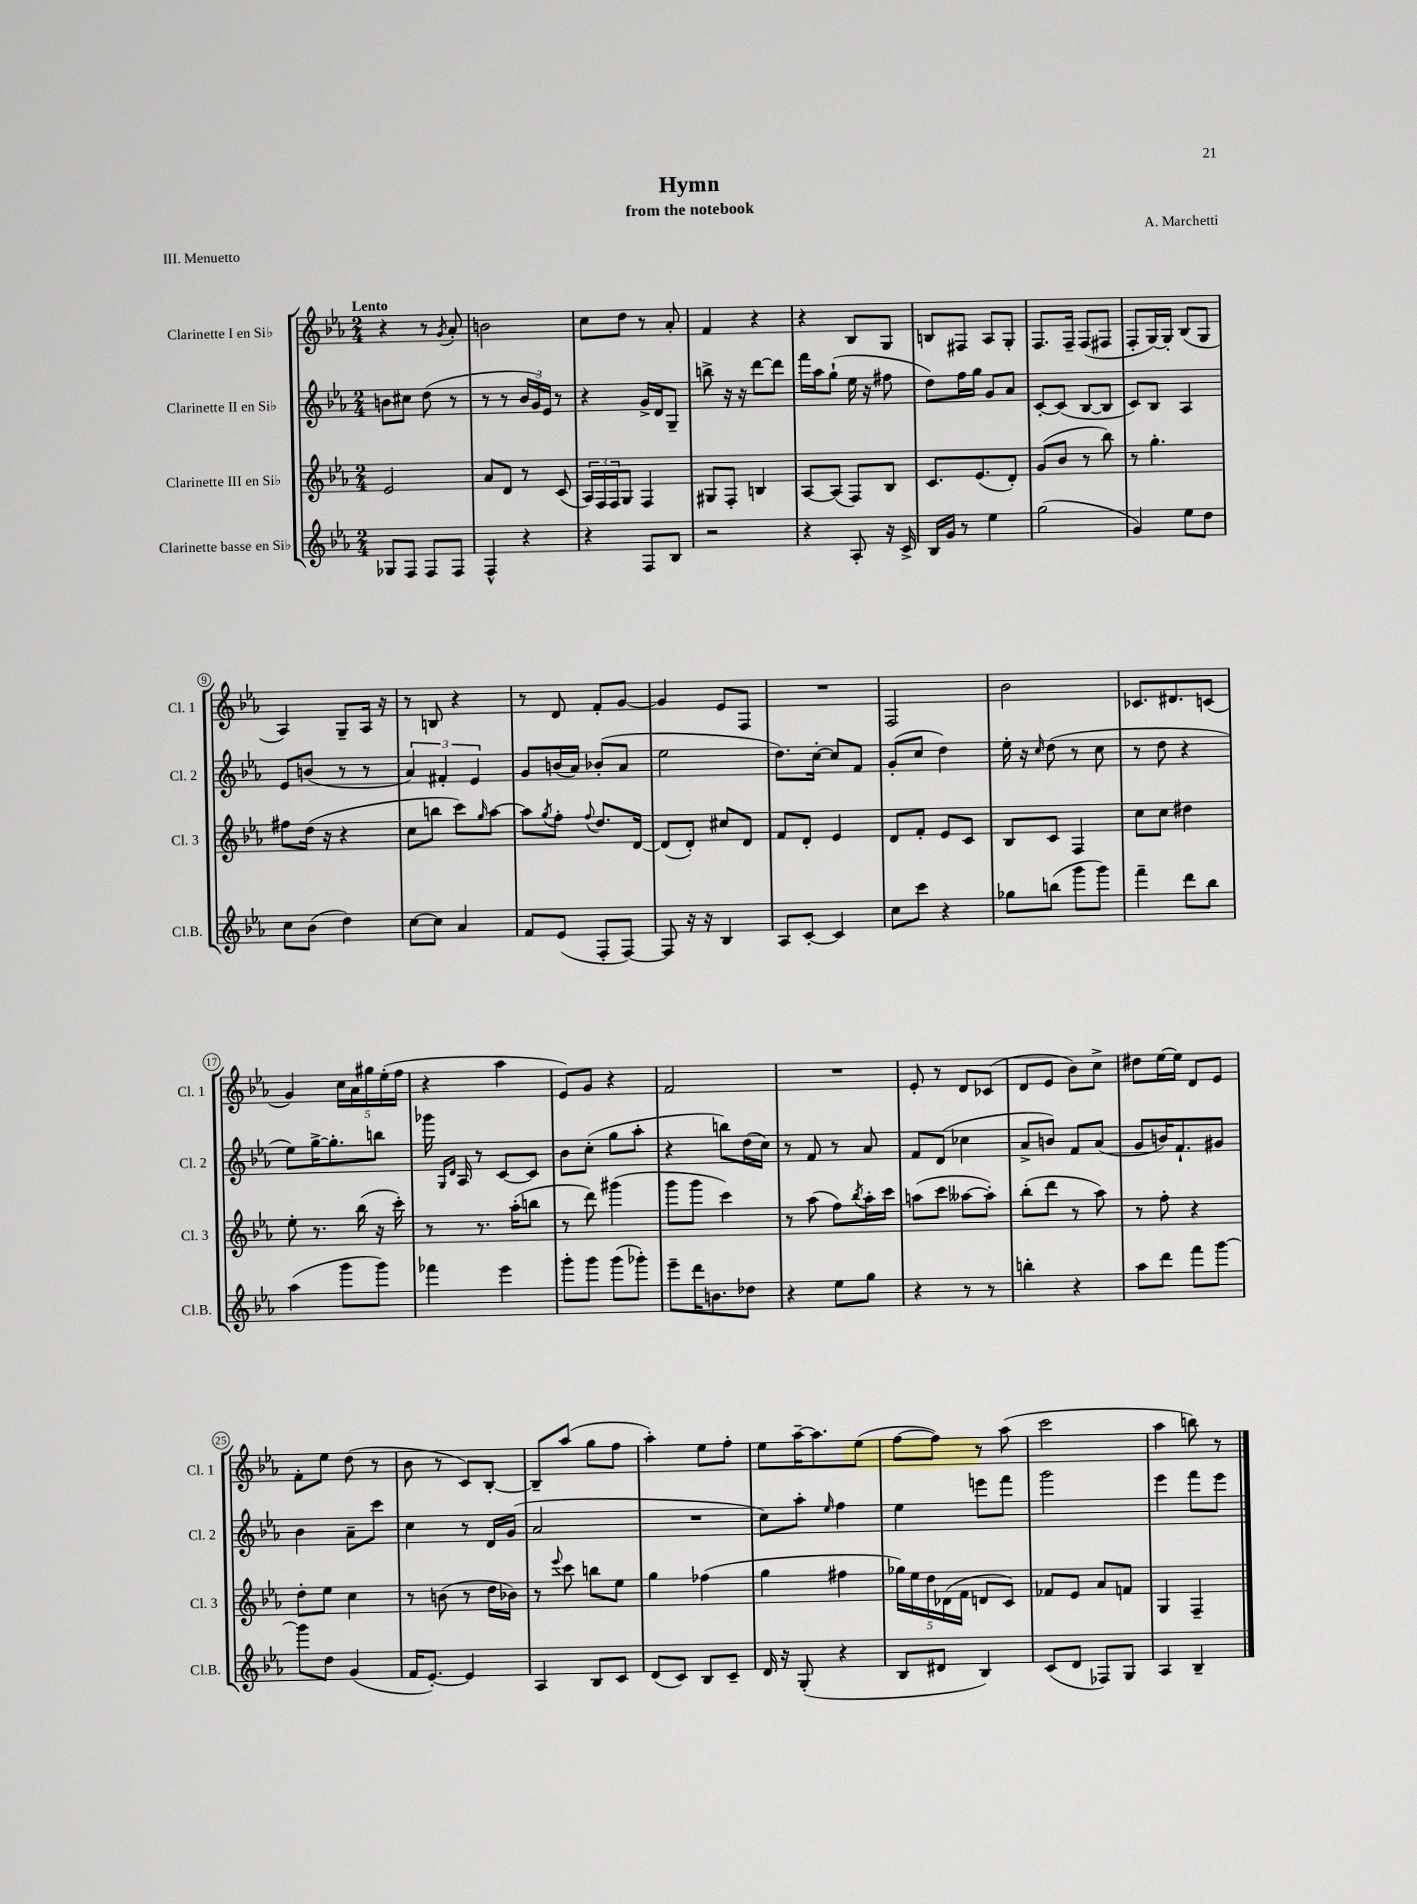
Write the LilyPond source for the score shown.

\header { title = "Hymn" composer = "A. Marchetti" subtitle = "from the notebook" piece = "III. Menuetto" }
<<
\new StaffGroup <<
\new Staff = "s0" \with { instrumentName = "Clarinette I en Sib" shortInstrumentName = "Cl. 1" } {
    \clef treble \key ees \major \numericTimeSignature \time 2/4 \tempo "Lento"
    r4 r8 \acciaccatura { g'8 } aes'8-. |
    b'2 |
    c''8 d''8 r8 aes'8-. |
    f'4 r4 |
    r4 bes8 g8 |
    b8 fis8 aes8 g8-. |
    f8. f16-- f8( fis8 |
    f8-. g16~) g16-. bes8( g8 |
    aes4) g8-- aes16 r16 |
    r8 b8 r4 |
    r8 d'8 f'8-. g'8~ |
    g'4 ees'8 f8 |
    R2 |
    f2 |
    bes'2 |
    ces'8. dis'8. c'8( |
    g'4) \tuplet 5/4 { c''16 aes'16 gis''16 ees''16-.( f''16 } |
    r4 aes''4 |
    ees'8) g'8 r4 |
    f'2 |
    R2 |
    ees'8-. r8 d'8 ces'8( |
    d'8 ees'8 bes'8) c''8-> |
    dis''8 ees''16~ ees''16 d'8 ees'8 |
    f'8-. ees''8 d''8( r8 |
    bes'8 r8 c'8) bes8~-. |
    bes8-- aes''8( g''8 f''8 |
    aes''4-.) ees''8 f''8-. |
    ees''8 aes''16~-- aes''8. ees''8( |
    f''8~ f''8) r8 aes''8( |
    c'''2 |
    aes''4 b''8) r8 \bar "|." |
}
\new Staff = "s1" \with { instrumentName = "Clarinette II en Sib" shortInstrumentName = "Cl. 2" } {
    \clef treble \key ees \major \numericTimeSignature \time 2/4
    b'8 cis''8 d''8( r8 |
    r8 r8 \tuplet 3/2 { bes'16 g'16) ees'16 } r8 |
    r4 g'16-> d'16 g8-- |
    b''8-> r16 r16 d'''8~ d'''8 |
    f'''16 aes''16 g''8-!( ees''16 r16 fis''8 |
    d''8) f''16 g''16 g'8 aes'8 |
    c'8~-. c'8( bes8~ bes8 |
    c'8) bes8 aes4 |
    ees'8 b'8( r8 r8 |
    \tuplet 3/2 { aes'4) fis'4-. ees'4 } |
    g'8 b'16( aes'16) bes'8-.( aes'8 |
    ees''2 |
    d''8.) c''16~-. c''8 f'8 |
    g'8-.( c''8 d''4) |
    ees''16-. r16 \grace { c''16 } d''8( r8 c''8 |
    r8 d''8 r4 |
    ees''8) g''16~-> g''8.-. b''8 |
    ges'''16 \grace { g16 d'16 } aes16 r8 c'8~ c'8 |
    bes'8 c''8-.( g''8 aes''8-. |
    r4 b''8) d''16( c''16) |
    r8 f'8 r8 aes'8 |
    f'8 d'8( ces''4 |
    aes'8-> b'8) f'8 aes'8( |
    g'8 b'16) f'8.-! gis'8 |
    bes'4 aes'8-- c'''8 |
    c''4 r8 d'16 g'16( |
    aes'2 |
    R2 |
    c''8) aes''8-. \grace { ees''16 } f''4 |
    ees''4 e'''8 f'''8 |
    g'''2 |
    ees'''4 f'''8 ees'''8 \bar "|." |
}
\new Staff = "s2" \with { instrumentName = "Clarinette III en Sib" shortInstrumentName = "Cl. 3" } {
    \clef treble \key ees \major \numericTimeSignature \time 2/4
    ees'2 |
    aes'8 d'8 r8 c'8( |
    \tuplet 3/2 { aes16) f16 f16 } g8 f4 |
    gis8 f8-. b4 |
    aes8~ aes8( f8) bes8 |
    c'8. ees'8.( d'8-.) |
    g'8( bes'8 r8 bes''8) |
    r8 g''4.-. |
    fis''8 d''16( r16 r4 |
    c''8 b''8 c'''8) \grace { g''16 } aes''8~ |
    aes''8 \acciaccatura { g''8 } f''8-. \appoggiatura { f''8 } d''8. d'16~ |
    d'8( d'8-.) cis''8 d'8 |
    f'8 d'8-. ees'4 |
    d'8 f'8-. ees'8 c'8 |
    bes8 c'8 f4 |
    c''8 c''8 dis''4 |
    ees''8-. r8. bes''16( r16 c'''16-.) |
    r8 r8. aes''16-.( b''8 |
    r8 d'''8) gis'''4( |
    g'''8 g'''8 c'''4) |
    r8 aes''8( f''8) \acciaccatura { bes''8 } aes''16-. c'''16 |
    a''8( c'''8 aeses''8~ aeses''8-.) |
    bes''8-.( d'''8 r8 aes''8) |
    r8 f''8-. r4 |
    d''8-. ees''8 c''4 |
    r8 b'8( r8 d''16 bes'16) |
    r8 \appoggiatura { ees'''8 } c'''8 b''8 ees''8 |
    g''4 fes''4( |
    g''4 fis''4 |
    \tuplet 5/4 { ges''16) ees''16 d''16 des'16( f'16 } d'8 c'8) |
    fes'8 ees'8 aes'8 f'8 |
    g4 f4-- \bar "|." |
}
\new Staff = "s3" \with { instrumentName = "Clarinette basse en Sib" shortInstrumentName = "Cl.B." } {
    \clef treble \key ees \major \numericTimeSignature \time 2/4
    ges8 f8 f8 f8 |
    f4-^ r4 |
    r4 f8 bes8 |
    r2 |
    r4 aes8-. r16 c'16-> |
    bes16 g'16 r8 ees''4 |
    g''2( |
    g'4) ees''8 d''8 |
    c''8 bes'8( d''4) |
    c''8~ c''8 aes'4 |
    f'8 ees'8( f8-. f8~) |
    f8 r16 r16 bes4 |
    aes8 c'8~-. c'4 |
    c''8 c'''8 r4 |
    ges''8 b''8( g'''8 g'''8) |
    f'''4-- d'''8 bes''8 |
    aes''4( g'''8 g'''8) |
    fes'''4 ees'''4 |
    g'''8-. g'''8 g'''8( ges'''8-.) |
    ees'''8-- d'''16 b'8. des''8 |
    r4 ees''8 g''8 |
    r4 r8 r8 |
    b''4-. r4 |
    aes''8 d'''8 f'''8 g'''8~ |
    g'''8 d''8 g'4( |
    f'16 ees'8.~-.) ees'4 |
    aes4 bes8 c'8 |
    d'8( c'8) bes8 c'8-- |
    d'16 r16 g8-.( r4 |
    bes8 dis'8 bes4) |
    c'8( d'8 fes8) g8 |
    aes4 bes4-- \bar "|." |
}
>>
>>
\layout { \context { \Score \override BarNumber.stencil = #(make-stencil-circler 0.1 0.3 ly:text-interface::print) } }
